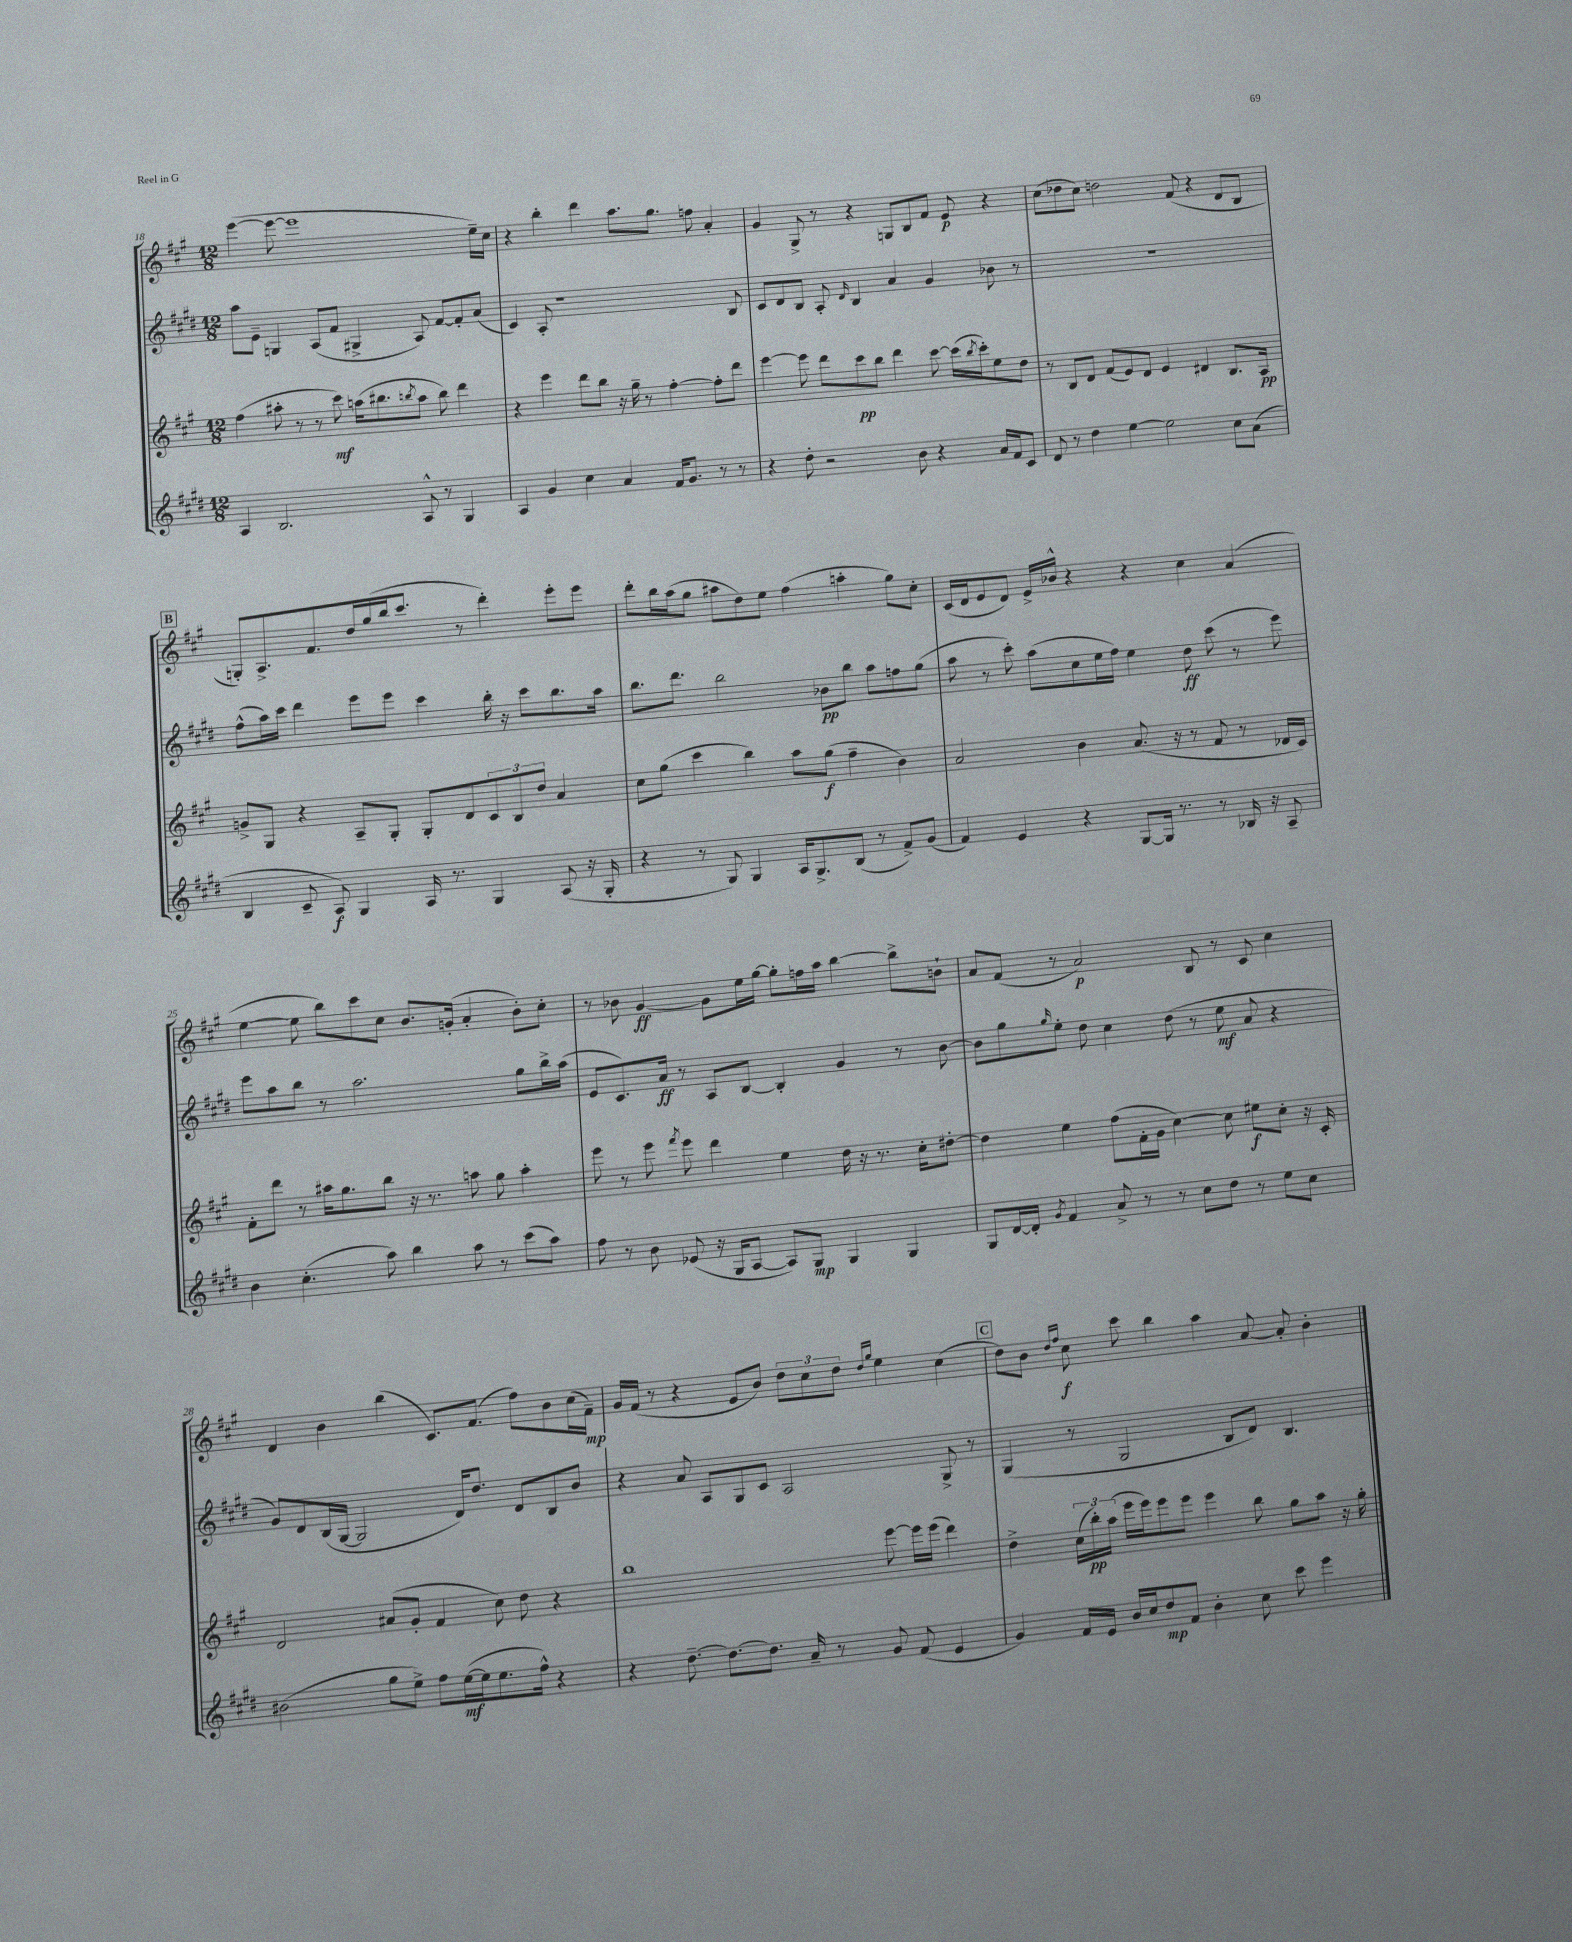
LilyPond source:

<<
\new StaffGroup <<
\new Staff = "s0" {
    \clef treble \key a \major \numericTimeSignature \time 12/8
    e'''4~( e'''8~ e'''1 e''16--) cis''16 |
    r4 b''4-. d'''4 a''8. gis''8. f''8 a'4-. |
    gis'4 gis8-> r8 r4 g8 b8 fis'8 e'8\p r4 |
    cis''8( des''8 cis''8) d''2 fis'8( r4 d'8 b8 |
    \mark \markup { \box "B" } g8-.) a8.-> fis'8. d''16 gis''16( b''16 cis'''8. r8 d'''4-.) e'''8-. e'''8 |
    d'''8-. b''16 a''16( gis''8 ais''8 d''8) e''8 fis''4( a''4-. gis''8) cis''8-. |
    cis'16( d'16 e'8 d'8) e'16-> bes'16-^ r4 r4 cis''4 a'4( |
    e''4~ e''8 b''8) cis'''8 cis''8 b'8. g'16-.( a'4-. b'8-.) cis''8-. |
    r8 bes'8 gis'4~\ff gis'8 e''16 gis''16~ gis''8-. f''16 a''16 b''4~ b''8-> b'8-! |
    a'8 fis'8( r8 a'2\p) b8 r8 cis'8 cis''4 |
    d'4 b'4 b''4( cis'8.) fis'8.( fis''8) b'8 cis''16( fis'16--\mp) |
    gis'16 fis'16( r8 r4 e'8 b'8) \tuplet 3/2 { d''8 cis''8 d''8 } \grace { d''16 gis''16 } e''4 cis''4( |
    \mark \markup { \box "C" } d''8) b'8 \grace { d''16 fis''16 } cis''8\f cis'''8 b''4 a''4 a'8~ a'8-. b'4-. \bar "|." |
}
\new Staff = "s1" {
    \clef treble \key e \major \numericTimeSignature \time 12/8
    a''8 e'8-- g4 a8( fis'8 gis4-> a8) fis'8~ fis'8-. a'8( |
    cis'4) a8-. r1 b8 |
    cis'8 dis'8 b8 a8-. \grace { dis'16 } b4 a'4 gis'4 bes'8 r8 |
    R1. |
    \mark \markup { \box "B" } fis''8-^( a''16) cis'''16 dis'''4 e'''8 e'''8 cis'''4 b''16-. r16 cis'''8 b''8. a''16 |
    b''8. dis'''8. b''2 bes'8\pp b''8 a''8 f''8 gis''8( |
    a''8 r8 cis'''8-.) a''8( cis''8 e''16 fis''16) e''4 dis''8\ff cis'''8( r8 e'''8) |
    e'''8 a''8 b''8 r8 a''2. gis''8 b''16-> a''16( |
    e'8 cis'8.) a'16\ff r8 a8 b8~ b4-. gis'4 r8 b'8~ |
    b'8 gis''8 \grace { gis''16 } e''8-. dis''8 cis''4 dis''8( r8 e''8\mf a'8 r4 |
    gis'8) dis'8 b16( gis16~ gis2 dis'16) dis''8. dis'8 b8 b'8 |
    r4 a'8 a8 gis8 cis'8 a2 gis8-> r8 |
    \mark \markup { \box "C" } gis4( r8 gis2 b8 dis'8) b4. \bar "|." |
}
\new Staff = "s2" {
    \clef treble \key a \major \numericTimeSignature \time 12/8
    fis''4( ais''8-. r8 r8 cis'''8\mf) a''16( bis''8. \acciaccatura { b''8 } a''8 b''8) d'''4 |
    r4 e'''4 d'''8 b''8 r16 gis''16-- r8 fis''4~-. fis''8-. d'''8 |
    e'''4~ e'''8 d'''8 cis'''8\pp b''8 d'''4 cis'''8~ cis'''16( \acciaccatura { b''8 } cis'''16-.) e''8 d''8 |
    r8 b8 d'8 fis'8( e'8) d'8 e'4 dis'4 b8. a16\pp |
    \mark \markup { \box "B" } g'8-> gis8 r4 a8-- gis8-. gis8-. d'8 \tuplet 3/2 { cis'8 b8 d''8 } a'4 |
    cis''8 gis''8( cis'''4 b''4) a''8 gis''8\f( fis''4-- b'4) |
    a'2 b'4 a'8.( r16 r8 fis'8 r8 des'16 cis'16) |
    fis'8-. d'''8 r8 ais''16 gis''8. b''8 r16 r8. a''8 gis''8 a''4-. |
    e'''8 r8 e'''8 \acciaccatura { fis'''8 } e'''8 d'''4 e''4 d''16 r16 r8. cis''16-. dis''8~-. |
    dis''4 e''4 fis''8( fis'16-. gis'16 cis''4~) cis''8 eis''8\f cis''8-. r16 cis'16-. |
    d'2 ais'8( gis'8-. fis'4 cis''8) d''8 r4 |
    b''1 e'''8~ e'''16 e'''16( d'''4) |
    \mark \markup { \box "C" } d''4-> \tuplet 3/2 { cis''16( b''16-.\pp) a''16( } e'''16 e'''16) e'''8 e'''8 e'''4 b''8 gis''8 a''8 r16 gis''16-. \bar "|." |
}
\new Staff = "s3" {
    \clef treble \key e \major \numericTimeSignature \time 12/8
    a4 b2. a8-^ r8 gis4 |
    a4 gis'4 cis''4 a'4 fis'16 gis'8. r8 r8 |
    r4 dis''8-. r2 b'8 r4 a'16 fis'16 cis'8 |
    dis'8 r8 dis''4 e''4~ e''2 cis''8 a'8( |
    \mark \markup { \box "B" } b4 cis'8-- a8\f) gis4 a16 r8. gis4 a8( r16 gis16-. |
    r4 r8 gis8) gis4 a16 gis8.-> b8( r8 fis'8->) gis'8( |
    fis'4) e'4 r4 gis8~ gis16 r8. r8 bes16 r16 a8-- |
    b'4 cis''4.-.( a''8) b''4 a''8 r8 cis'''8( a''8) |
    fis''8 r8 b'8 ees'8( r16 gis16 a8~ a8) gis8\mp gis4 gis4 |
    gis8 dis'16~ dis'16-. \acciaccatura { gis'8 } fis'4 a'8-> r8 r8 cis''8 dis''8 r8 e''8 cis''8 |
    bis'2( gis''8 e''8->) fis''8 e''16~\mf( e''16 e''8. fis''16-^) r4 |
    r4 dis''8.~-- dis''8.~ dis''8. a'16-- r8 gis'8 fis'8( e'4 |
    \mark \markup { \box "C" } gis'4) fis'16 e'16 b'16 cis''16 dis''8\mp fis'8 b'4-. cis''8 cis'''8 e'''4 \bar "|." |
}
>>
>>
\layout { \context { \Score currentBarNumber = #18 } }
